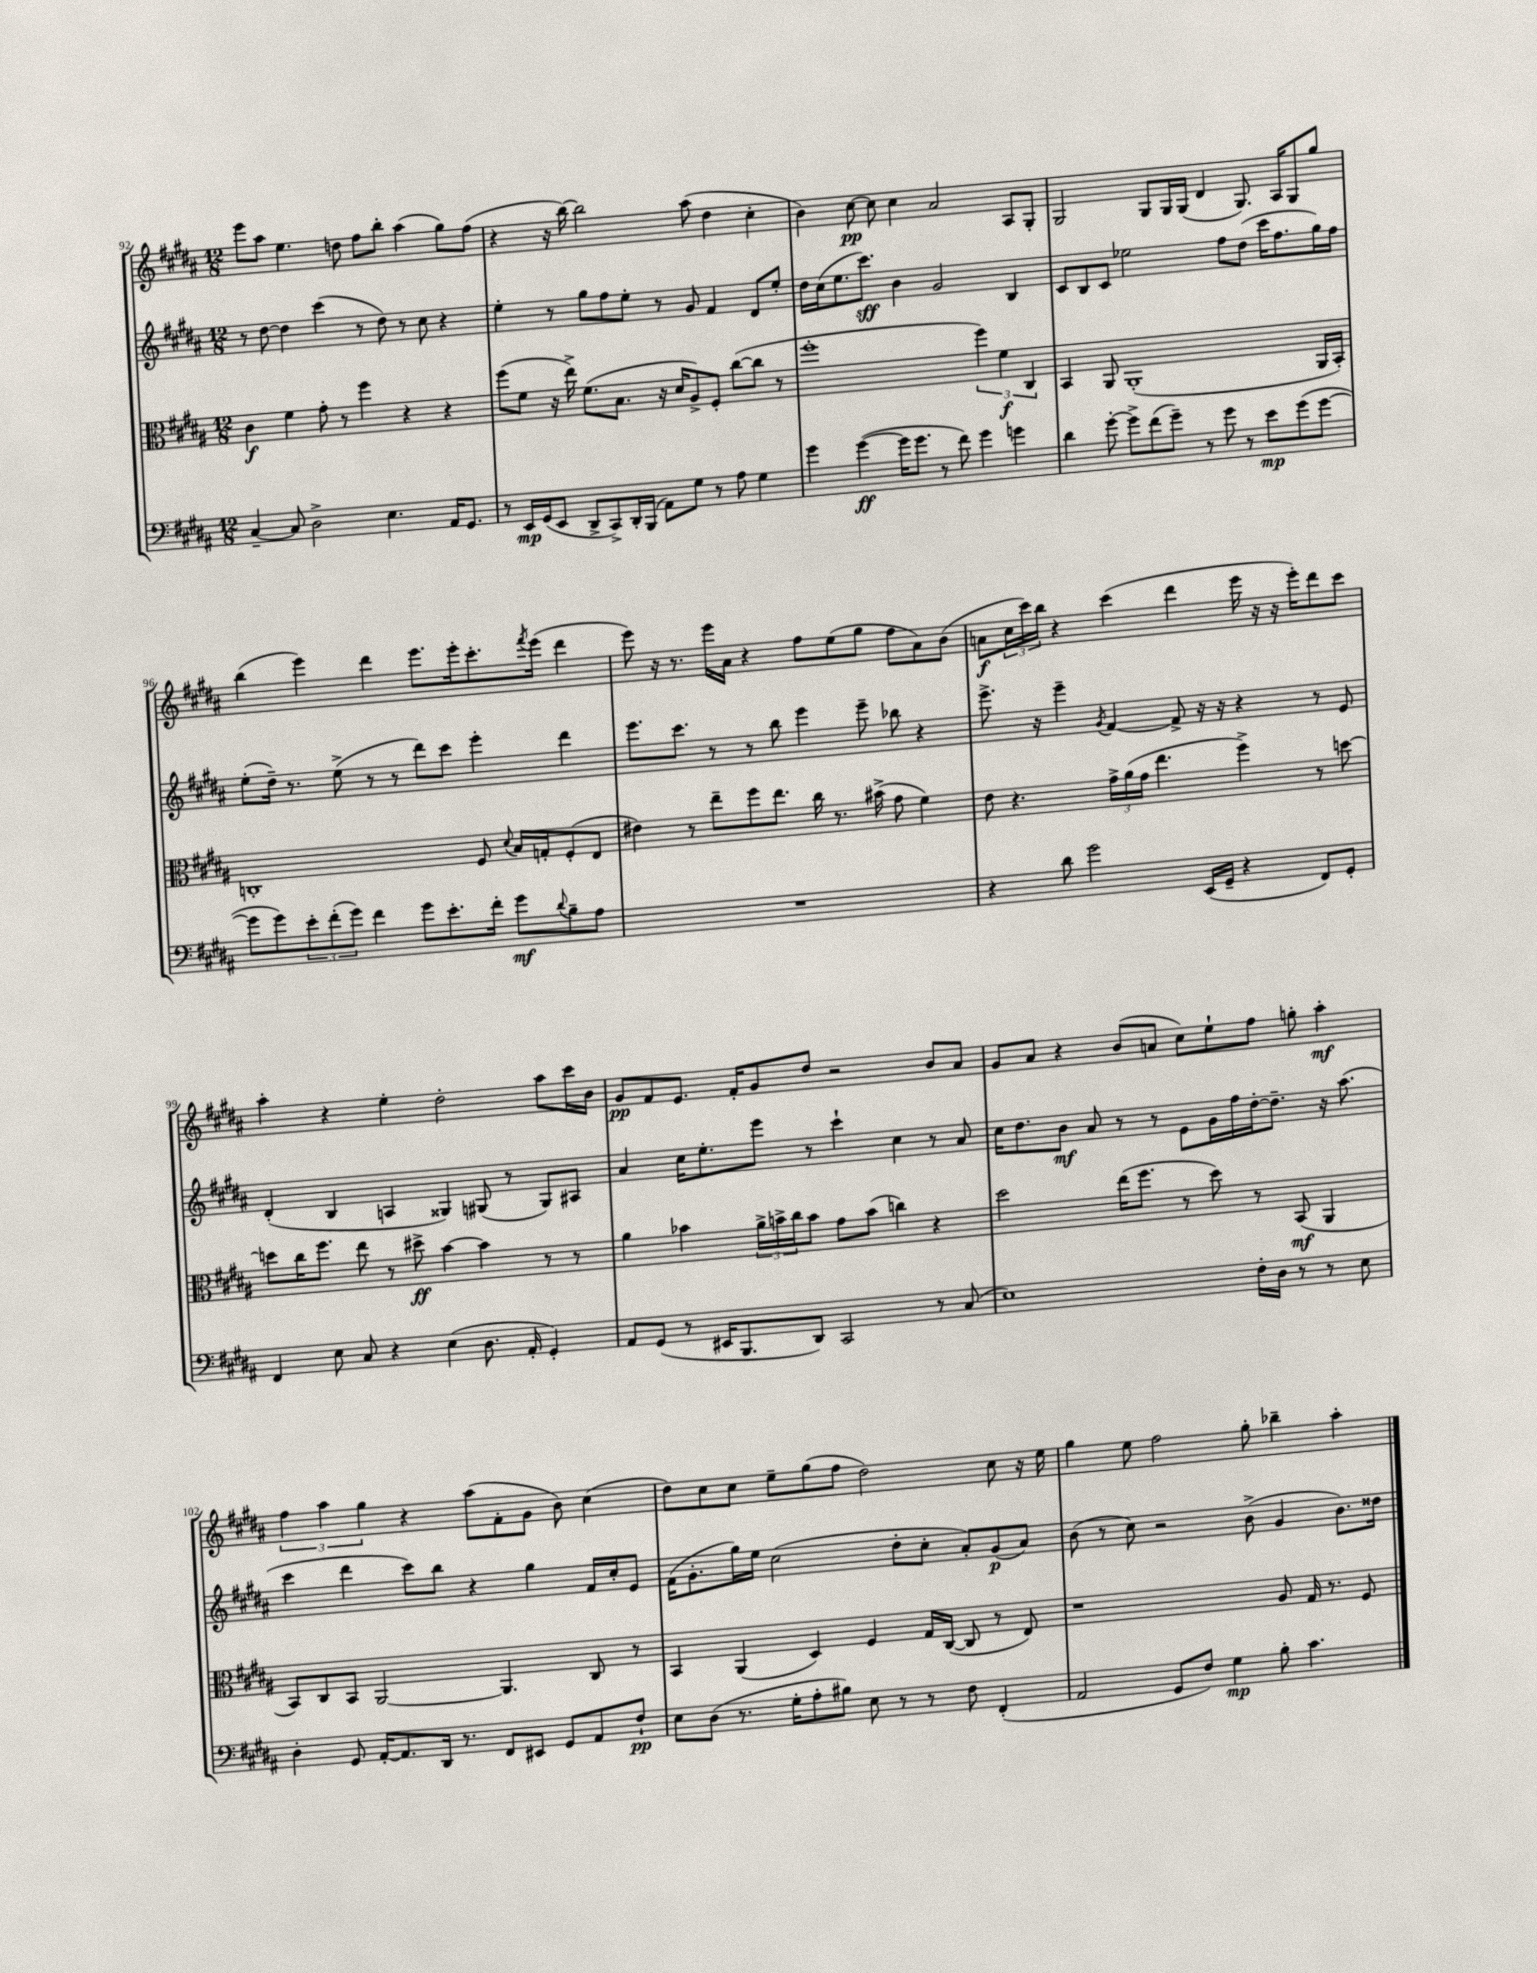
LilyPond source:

<<
\new StaffGroup <<
\new Staff = "s0" {
    \clef treble \key b \major \numericTimeSignature \time 12/8
    e'''8 ais''8 e''4. d''8 fis''8 b''8-. ais''4( gis''8) fis''8( |
    r4 r16 b''16~) b''2 ais''8( dis''4 cis''4-. |
    b'4) cis''8~\pp cis''8 cis''4 ais'2 ais8 gis8-. |
    gis2 gis8 gis16 gis16( dis'4 gis8.) ais16 gis8 gis''8 |
    b''4( e'''4) dis'''4 e'''8. e'''16-. cis'''8.-. \acciaccatura { fis'''8 } e'''16( dis'''4 |
    e'''8) r16 r8. e'''16 ais'16 r4 fis''8 e''8( gis''8 fis''8 ais'8) b'8( |
    a'8\f \tuplet 3/2 { cis''16 cis'''16) b''16 } r4 cis'''4( dis'''4 e'''16 r16 r16 e'''16-.) dis'''8 cis'''8 |
    ais''4-. r4 e''4-. dis''2-. ais''8 cis'''16 b'16 |
    gis'8\pp fis'8 e'8. fis'16-. gis'8 dis''8 r2 b'8 ais'8 |
    gis'8 ais'8 r4 b'8( a'8 cis''8) e''8-! fis''8 g''8-. ais''4-.\mf |
    \tuplet 3/2 { fis''4 ais''4 gis''4 } r4 ais''8( fis'8-. gis'8 b'8) cis''4( |
    dis''8) cis''8 cis''8 e''8-- gis''8( fis''8 dis''2) cis''8 r16 e''16 |
    gis''4 e''8 fis''2 gis''8-. bes''4-- ais''4-. \bar "|." |
}
\new Staff = "s1" {
    \clef treble \key b \major \numericTimeSignature \time 12/8
    r8 dis''8~ dis''4 cis'''4( r8 dis''8) r8 cis''8 r4 |
    e''4-. r8 gis''8 fis''8 e''8-. r8 gis'8 fis'4 dis'8 e''8-. |
    dis''16 cis''16( e''8. cis'''8.\sff) b'4 gis'2 b4 |
    cis'8 b8 cis'8 ees''2 fis''8 dis''8( cis'''16 fis''8. gis''16) fis''16 |
    e''8-.( dis''16--) r8. e''8->( r8 r8 dis'''8) cis'''8 e'''4-. dis'''4 |
    e'''8. cis'''8. r8 r8 b''8 e'''4 e'''8-- bes''8 r4 |
    e'''8.-> r16 e'''4-- \acciaccatura { gis'8 } fis'4~ fis'8-> r16 r16 r4 r8 e'8 |
    dis'4-.( b4 a4 gisis4) gis8( r8 gis8) ais8 |
    ais'4 cis''16 e''8.-. e'''8 r8 cis'''4-! cis''4 r8 ais'8 |
    cis''16 dis''8. b'8\mf ais'8 r8 r8 e'8 gis'16 fis''16 dis''16~-. dis''8.-- r16 ais''8.( |
    cis'''4 dis'''4 cis'''8) b''8 r4 gis''4 fis'16 cis''16-. e'8 |
    fis'16( gis'8.-. gis''16) e''16 cis''2( dis''8-. cis''8-. ais'8-.) gis'8\p( ais'8) |
    b'8( r8 cis''8) r2 b'8->( gis'4 b'8.) disis''16 \bar "|." |
}
\new Staff = "s2" {
    \clef alto \key b \major \numericTimeSignature \time 12/8
    cis'4\f fis'4 gis'8-. r8 fis''4 r4 r4 |
    fis''8( fis'8 r16 e''16->) fis'8.( b8. r16 dis'16 ais8->) fis8-. cis''8~( cis''8 r8 |
    fis''1-. \tuplet 3/2 { fis''4) fis'4\f cis4 } |
    b,4 ais,8 ais,1-.( ais,16 b,16-.) |
    c1-. fis8 \appoggiatura { dis'8 } b16 g16-. fis8-.( e8 |
    eis'4) r8 e''8-- fis''8 e''8. cis''16 r8. bis'16->( gis'8 fis'4) |
    e'8 r4. \tuplet 3/2 { gis'16-> ais'16( gis'16 } e''4. fis''4->) r8 d''8~ |
    d''8 cis''16 fis''8. e''8 r8 dis''8->\ff b'4~ b'4 r8 r8 |
    ais'4 bes'4 \tuplet 3/2 { ais'16-> b'16-> cis''16 } b'8 gis'8 b'8( c''4) r4 |
    dis''2 e''16( fis''8. r8 dis''8) r8 b,8\mf( ais,4 |
    b,8) cis8 b,8 ais,2~ ais,4. cis8 r8 |
    b,4 ais,4( dis4) fis4 gis16 cis16~( cis8 r8 e8) |
    r1 ais8 gis16 r8. fis8 \bar "|." |
}
\new Staff = "s3" {
    \clef bass \key b \major \numericTimeSignature \time 12/8
    cis4~-- cis8 dis2-> e4. ais,16 gis,8. |
    r8 e,16\mp gis,16( e,8 dis,8-> cis,8->) dis,16-. b,,16( ais,8) gis8 r8 ais8 gis4 |
    gis'4 gis'4~\ff( gis'16 gis'8. r8 fis'8) gis'4 g'4 |
    dis'4 gis'8~-. gis'8-> fis'8( gis'8--) r8 gis'8 r8 e'8\mp gis'8( gis'8~ |
    gis'8 gis'8) \tuplet 3/2 { e'8-. fis'8-.( gis'8) } fis'4 gis'8 e'8.-. fis'16-. gis'8\mf \appoggiatura { dis'8 } b8-- ais8 |
    R1. |
    r4 dis'8 gis'2 e,16( gis,16-- r4 fis,8) gis,8-. |
    fis,4 e8 cis8 r4 e4( dis8. ais,16-. gis,4-.) |
    ais,8 gis,8( r8 eis,16 b,,8. dis,8) cis,2 r8 cis8( |
    e1) fis16-. dis16 r8 r8 e8 |
    dis4-. gis,8 ais,16~-. ais,8. dis,16 r8. fis,8 eis,8 gis,8 ais,8 fis8-!\pp |
    e8 dis8( r8. gis16-. ais8-. bis8) e8 r8 r8 fis8 fis,4-.( |
    ais,2 gis,8 fis8) gis4\mp b8-. cis'4. \bar "|." |
}
>>
>>
\layout { \context { \Score currentBarNumber = #92 } }
